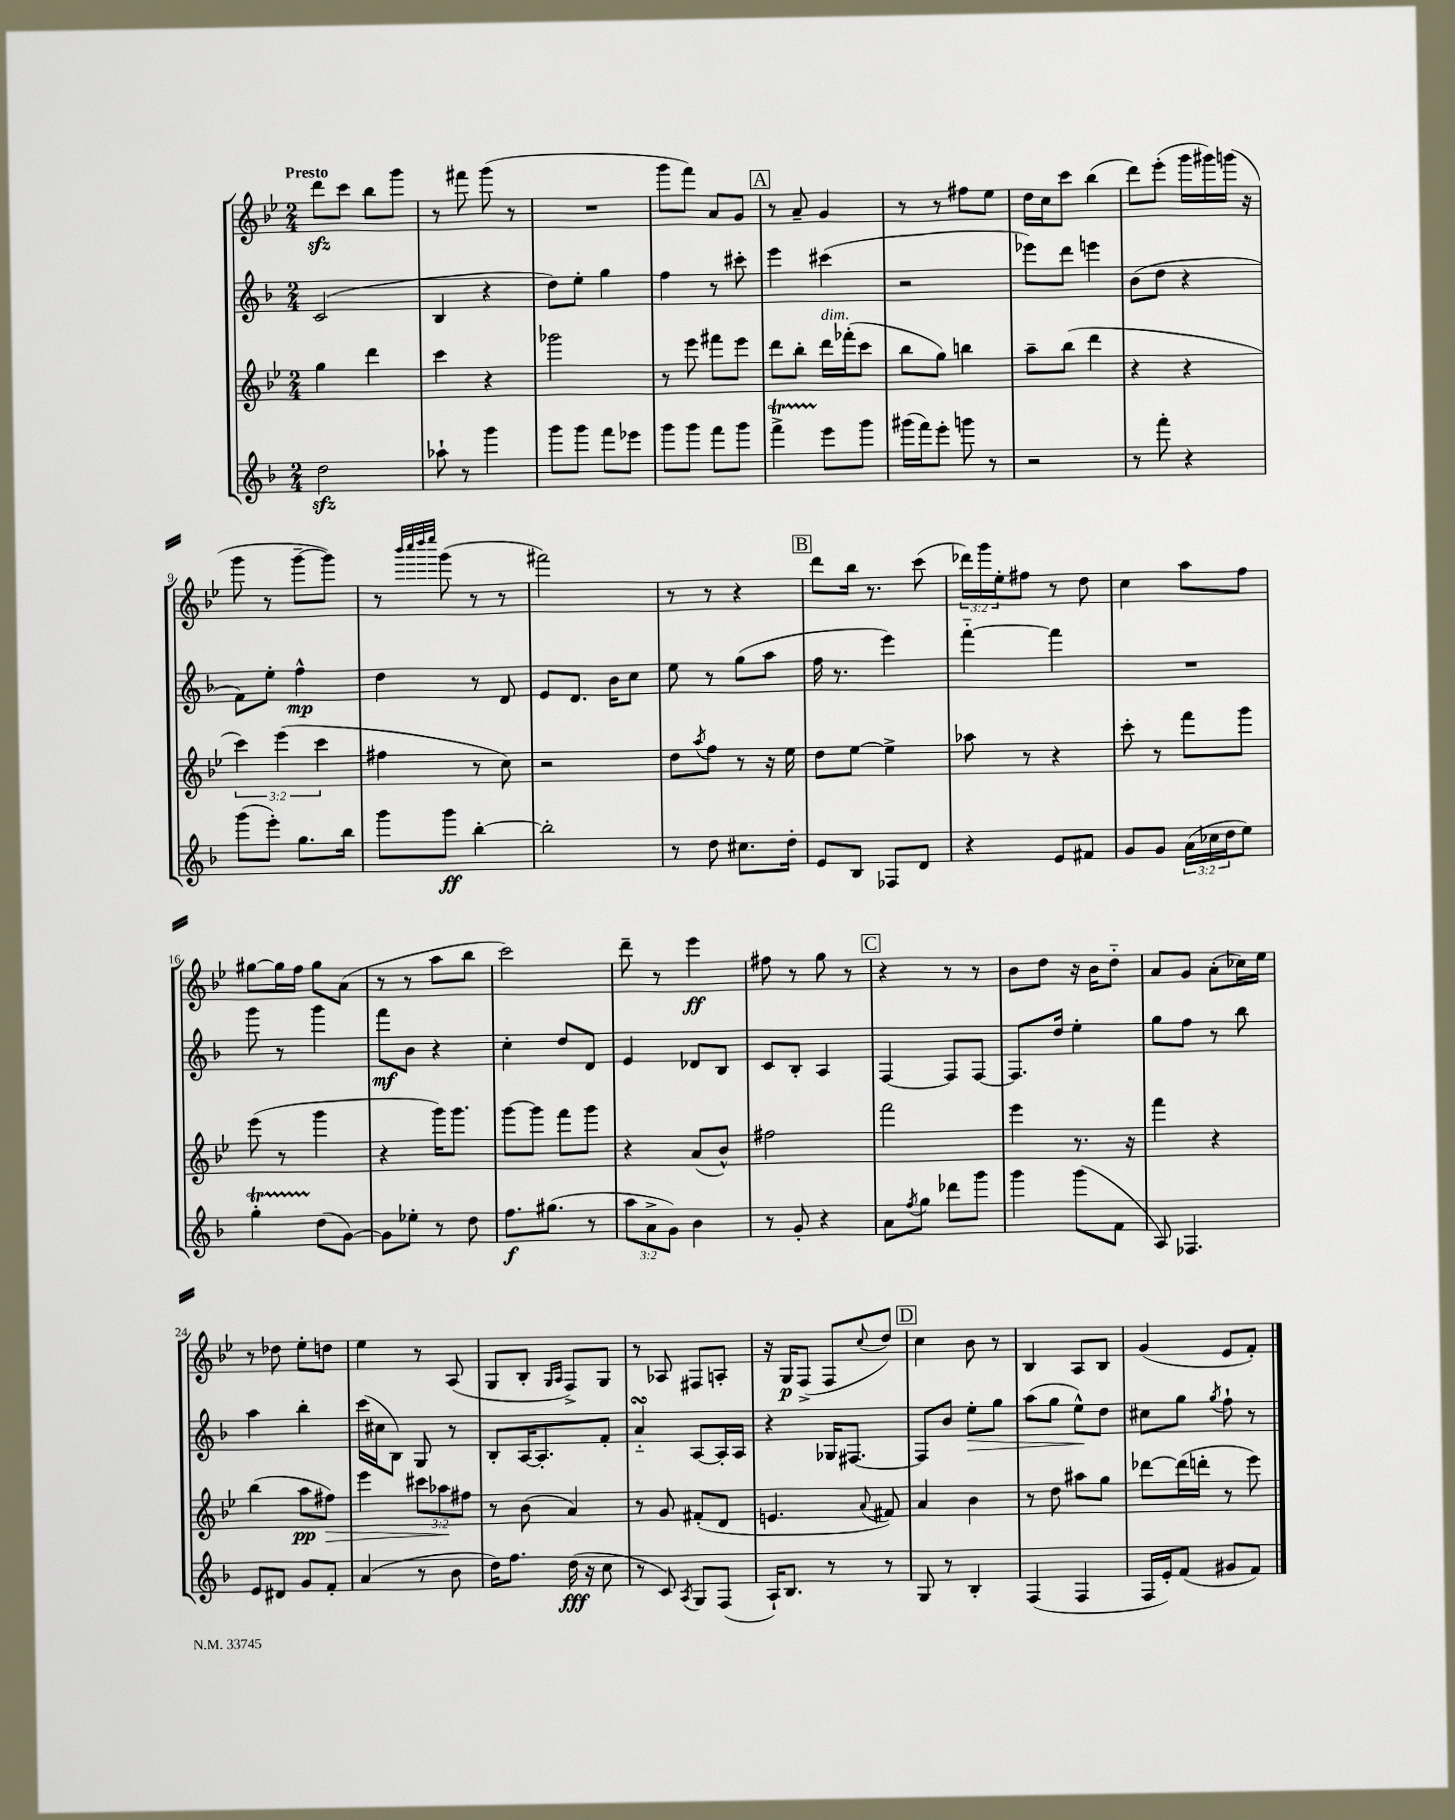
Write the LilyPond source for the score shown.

<<
\new StaffGroup <<
\new Staff = "s0" {
    \clef treble \key bes \major \numericTimeSignature \time 2/4 \override Staff.TupletNumber.text = #tuplet-number::calc-fraction-text \tempo "Presto"
    d'''8\sfz c'''8 bes''8 g'''8 |
    r8 fis'''8 g'''8( r8 |
    R2 |
    g'''8 f'''8) a'8 g'8 |
    \mark \markup { \box "A" } r8 a'8-- g'4 |
    r8 r8 fis''8 ees''8 |
    d''16 c''16 c'''8 bes''4( |
    d'''8) ees'''8-.( g'''16 gis'''16) g'''16( r16 |
    g'''8 r8 g'''8~-- g'''8) |
    r8 \grace { bes'''32 c''''32 d''''32 ees''''32 } g'''8( r8 r8 |
    fis'''2) |
    r8 r8 r4 |
    \mark \markup { \box "B" } d'''8 bes''16 r8. c'''8( |
    \tuplet 3/2 { des'''16) g'''16 ees''16-. } fis''8 r8 d''8 |
    c''4 a''8 f''8 |
    gis''8~ gis''16 f''16 gis''8 a'8( |
    r8 r8 a''8 bes''8 |
    c'''2) |
    d'''8-- r8 ees'''4\ff |
    fis''8 r8 g''8 r8 |
    \mark \markup { \box "C" } r4 r8 r8 |
    bes'8 d''8 r16 bes'16 d''8-_ |
    a'8 g'8 a'8-.( ces''16) ees''16 |
    r8 des''8 ees''8-. d''8 |
    ees''4 r8 a8( |
    g8 bes8-. \grace { g16 a16 } f8->) g8 |
    r8 aes8 fis8 a8-. |
    r16 g16\p f8->( f8 \appoggiatura { c''8 } d''8) |
    \mark \markup { \box "D" } c''4 bes'8 r8 |
    bes4 a8 bes8 |
    g'4( ees'8 f'8-.) \bar "|." |
}
\new Staff = "s1" {
    \clef treble \key f \major \numericTimeSignature \time 2/4
    c'2( |
    bes4 r4 |
    d''8) e''8-. g''4 |
    f''4 r8 cis'''8-. |
    \mark \markup { \box "A" } e'''4 cis'''4( |
    r2 |
    ees'''8) d'''8 e'''4 |
    bes'8( d''8 r4 |
    f'8) e''8-. f''4-^\mp |
    d''4 r8 d'8 |
    e'8 d'8. bes'16 c''8 |
    e''8 r8 g''8( a''8 |
    \mark \markup { \box "B" } f''16 r8. e'''4) |
    f'''4~-_ f'''4 |
    R2 |
    g'''8 r8 g'''4 |
    f'''8\mf bes'8 r4 |
    c''4-. d''8 d'8 |
    e'4 des'8 bes8 |
    c'8 bes8-. a4 |
    \mark \markup { \box "C" } f4~ f8 f8~ |
    f8. d''16 e''4-. |
    g''8 f''8 r8 bes''8 |
    a''4 bes''4-. |
    c'''16( cis''16 bes8) g8 r8 |
    bes8-. a16~ a8.-. f'8-. |
    a'4-_\turn a8~ a16-. a16 |
    r4 ges16 fis8.~ |
    \mark \markup { \box "D" } fis8 bes'8 e''8-.\> g''8 |
    a''8( g''8 e''8-^\!) d''8 |
    cis''8 g''8 \acciaccatura { g''8 } f''8-! r8 \bar "|." |
}
\new Staff = "s2" {
    \clef treble \key bes \major \numericTimeSignature \time 2/4 \override Staff.TupletNumber.text = #tuplet-number::calc-fraction-text
    g''4 d'''4 |
    c'''4 r4 |
    ges'''2 |
    r8 ees'''8 fis'''8 ees'''8 |
    \mark \markup { \box "A" } d'''8 bes''8-. d'''16^\markup { \italic "dim." } fes'''16-.( c'''8 |
    bes''8 g''8) b''4 |
    a''8-- bes''8( d'''4 |
    r4 r4 |
    \tuplet 3/2 { c'''4) ees'''4( c'''4 } |
    fis''4 r8 c''8) |
    r2 |
    d''8 \acciaccatura { a''8 } f''8 r8 r16 ees''16 |
    \mark \markup { \box "B" } d''8 ees''8~ ees''4-> |
    aes''8 r8 r4 |
    c'''8-. r8 f'''8 g'''8 |
    ees'''8( r8 g'''4 |
    r4 g'''16) g'''8. |
    g'''8~ g'''8 f'''8 g'''8 |
    r4 a'8( bes'8-^) |
    fis''2 |
    \mark \markup { \box "C" } f'''2 |
    ees'''4 r8. r16 |
    f'''4 r4 |
    bes''4( a''8\pp fis''8\>) |
    ees'''4 \tuplet 3/2 { cis'''8 aes''8\! fis''8 } |
    r8 bes'8( a'4) |
    r8 g'8 fis'8-.( d'8 |
    e'4. \appoggiatura { a'8 } fis'8) |
    \mark \markup { \box "D" } a'4 bes'4 |
    r8 d''8 ais''8 g''8 |
    des'''8~ des'''16( d'''16-. r8 ees'''8) \bar "|." |
}
\new Staff = "s3" {
    \clef treble \key f \major \numericTimeSignature \time 2/4 \override Staff.TupletNumber.text = #tuplet-number::calc-fraction-text
    d''2\sfz |
    aes''8-! r8 g'''4 |
    g'''8 g'''8 f'''8 ees'''8 |
    g'''8 g'''8 f'''8 g'''8 |
    \mark \markup { \box "A" } f'''4->\startTrillSpan e'''8\stopTrillSpan g'''8 |
    gis'''16( f'''16) e'''8-. g'''8 r8 |
    r2 |
    r8 f'''8-. r4 |
    g'''8( e'''8-.) g''8. bes''16 |
    g'''8 g'''8\ff bes''4~-. |
    bes''2-. |
    r8 d''8 cis''8. d''16-. |
    \mark \markup { \box "B" } e'8 bes8 fes8 d'8 |
    r4 e'8 fis'8 |
    g'8 g'8 \tuplet 3/2 { a'16( ces''16 d''16 } e''8) |
    g''4-.\startTrillSpan d''8\stopTrillSpan( g'8~) |
    g'8 ees''8-. r8 d''8 |
    f''8.\f gis''8.( r8 |
    \tuplet 3/2 { a''8 a'8-> g'8) } bes'4 |
    r8 g'8-. r4 |
    \mark \markup { \box "C" } a'8 \acciaccatura { f''8 } g''8 des'''8 g'''8 |
    g'''4 g'''8( f'8 |
    a8) fes4. |
    e'8 dis'8 g'8 f'8-. |
    a'4( r8 bes'8 |
    d''16) f''8. d''16\fff( r16 c''8 |
    r8 c'8) \acciaccatura { a8 } g8 f8( |
    a16-!) bes8. r8 r8 |
    \mark \markup { \box "D" } g8 r8 bes4-. |
    f4( f4 |
    f16 e'16-.) f'8( gis'8 f'8) \bar "|." |
}
>>
>>
